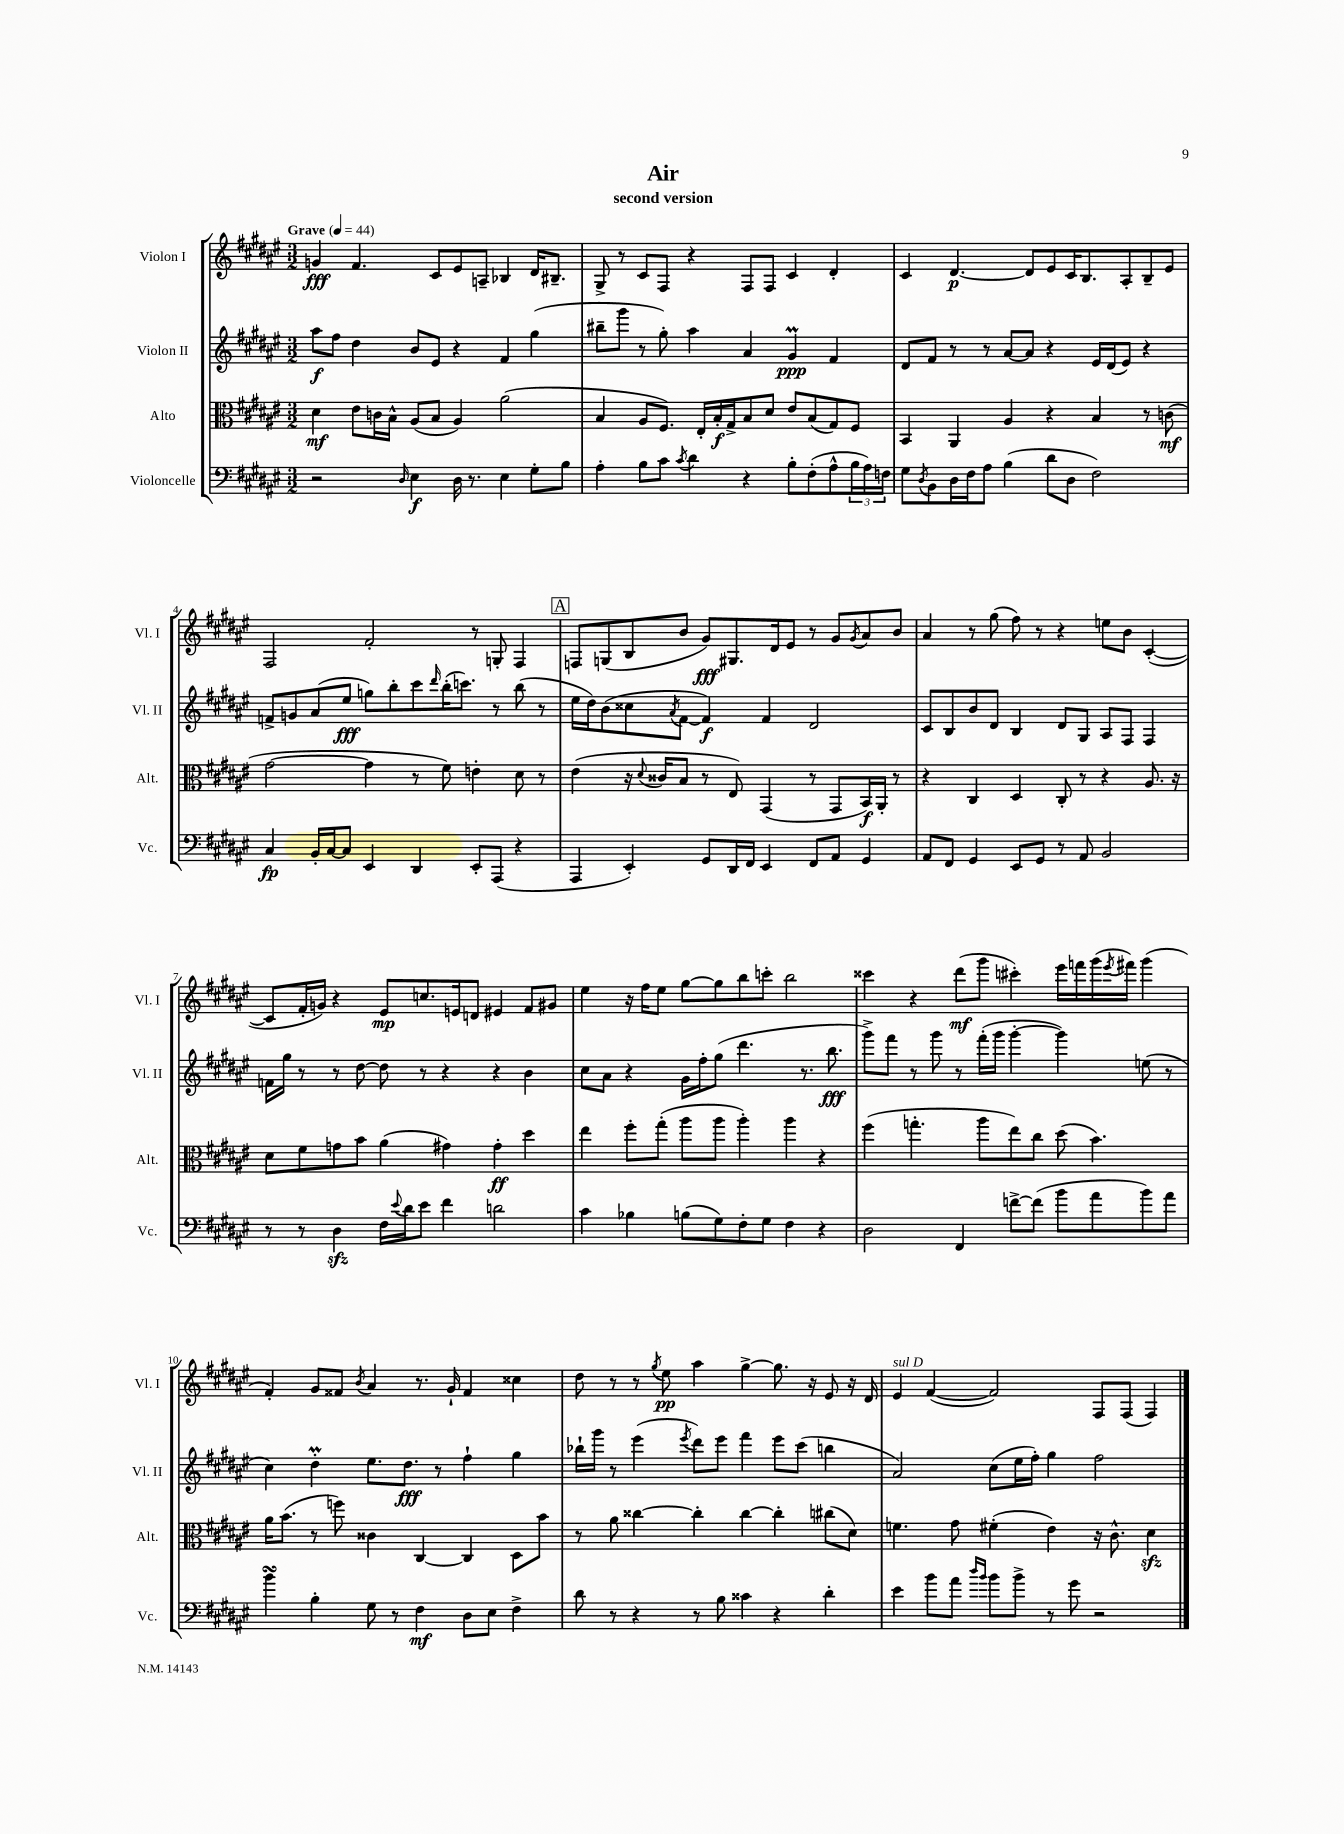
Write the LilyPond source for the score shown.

\header { title = "Air" subtitle = "second version" }
<<
\new StaffGroup <<
\new Staff = "s0" \with { instrumentName = "Violon I" shortInstrumentName = "Vl. I" } {
    \clef treble \key fis \major \numericTimeSignature \time 3/2 \tempo "Grave" 4 = 44
    g'4\fff fis'4. cis'8 eis'8 a8-- bes4 dis'16 bis8.-- |
    gis8-> r8 cis'8 fis8 r4 fis8 fis8 cis'4 dis'4-. |
    cis'4 dis'4.~\p dis'8 eis'8 cis'16 b8. ais8-. b8-- eis'8 |
    fis2 fis'2-. r8 g8-. fis4 |
    \mark \markup { \box "A" } f8 g8( b8 b'8 gis'8\fff) gis8. dis'16 eis'8 r8 gis'8 \acciaccatura { gis'8 } ais'8 b'8 |
    ais'4 r8 gis''8( fis''8) r8 r4 e''8 b'8 cis'4~-.( |
    cis'8 fis'16-. g'16) r4 eis'8\mp c''8. e'16 d'8 eis'4 fis'8 gis'8 |
    eis''4 r16 fis''16 eis''8 gis''8~ gis''8 b''8 c'''8-. b''2 |
    cisis'''4 r4 dis'''8\mf( gis'''8 cis'''4-.) eis'''16 f'''16 gis'''16( \acciaccatura { eis'''8 } fis'''16) gis'''4( |
    fis'4-.) gis'8 fisis'8 \acciaccatura { b'8 } ais'4 r8. gis'16-! fisis'4 cisis''4 |
    dis''8 r8 r8 \acciaccatura { gis''8 } eis''8\pp ais''4 gis''4~-> gis''8. r16 eis'8 r16 dis'16 |
    eis'4^\markup { \italic "sul D" } fis'4~( fis'2) fis8 fis8( fis4) \bar "|." |
}
\new Staff = "s1" \with { instrumentName = "Violon II" shortInstrumentName = "Vl. II" } {
    \clef treble \key fis \major \numericTimeSignature \time 3/2
    ais''8\f fis''8 dis''4 b'8 eis'8 r4 fis'4 gis''4( |
    bis''8-- gis'''8 r8 gis''8-.) ais''4 ais'4 gis'4\prall\ppp fis'4 |
    dis'8 fis'8 r8 r8 ais'8~ ais'8 r4 eis'16 dis'16( eis'8) r4 |
    f'8-> g'8 ais'8( eis''8\fff g''8) b''8-. cis'''8 \grace { dis'''16 } b''16-.( c'''8.) r8 b''8( r8 |
    \mark \markup { \box "A" } eis''16 dis''16) b'8( cisis''8 \acciaccatura { ais'8 } fis'8~ fis'4\f) fis'4 dis'2 |
    cis'8 b8 b'8 dis'8 b4 dis'8 gis8 ais8 fis8 fis4 |
    f'16 gis''16 r8 r8 dis''8~ dis''8 r8 r4 r4 b'4 |
    cis''8 ais'8 r4 gis'16 fis''16-. gis''8( dis'''4. r8. b''8.\fff |
    gis'''8->) fis'''8 r8 gis'''8 r8 fis'''16-.( gis'''16 gis'''4~-. gis'''4) e''8( r8 |
    cis''4) dis''4-.\prall eis''8. dis''8.\fff r8 fis''4-! gis''4 |
    bes''16-! gis'''16 r8 eis'''4( \acciaccatura { eis'''8 } dis'''8) eis'''8 fis'''4 eis'''8 cis'''8( b''4 |
    ais'2) cis''8( eis''16 fis''16-.) gis''4 fis''2 \bar "|." |
}
\new Staff = "s2" \with { instrumentName = "Alto" shortInstrumentName = "Alt." } {
    \clef alto \key fis \major \numericTimeSignature \time 3/2
    dis'4\mf eis'8 c'16 b16-^ ais8( b8 ais4) ais'2( |
    b4 ais8 fis8.) eis16-. b16-.\f gis16-> b8 dis'8 eis'8 b8( gis8) fis8 |
    b,4 ais,4 ais4 r4 b4 r8 c'8\mf( |
    gis'2~ gis'4 r8 fis'8) e'4-. dis'8 r8 |
    \mark \markup { \box "A" } eis'4( r16 \appoggiatura { dis'8 } cisis'16 b8 r8 eis8) gis,4( r8 gis,8 b,16\f) ais,16-. r8 |
    r4 cis4 dis4 cis8-. r8 r4 ais8. r16 |
    dis'8 fis'8 g'8 b'8 ais'4( gis'4) gis'4-.\ff dis''4 |
    eis''4 fis''8-. gis''8-.( ais''8 ais''8 ais''4-.) ais''4 r4 |
    fis''4( g''4.-. ais''8 eis''8) cis''8 dis''8( b'4.) |
    ais'16 b'8.( r8 f''8) cisis'4 cis4~ cis4 dis8 b'8 |
    r8 ais'8 cisis''4~ cisis''4-. cisis''4~ cisis''4-. cis''8( dis'8) |
    f'4. gis'8 fis'4-.( eis'4) r16 cis'8.-^ dis'4\sfz \bar "|." |
}
\new Staff = "s3" \with { instrumentName = "Violoncelle" shortInstrumentName = "Vc." } {
    \clef bass \key fis \major \numericTimeSignature \time 3/2
    r2 \grace { dis16 } eis4\f dis16 r8. eis4 gis8-. b8 |
    ais4-. b8 cis'8 \acciaccatura { cis'8 } dis'4 r4 b8-. fis8-.( ais8-^ \tuplet 3/2 { b16 ais16) f16 } |
    gis8 \acciaccatura { dis8 } b,8 dis16 fis16 ais8 b4( dis'8 dis8 fis2) |
    cis4\fp b,16-. cis16~ cis8 eis,4 dis,4 eis,8-. ais,,8( r4 |
    \mark \markup { \box "A" } ais,,4 eis,4-.) gis,8 dis,16 fis,16 eis,4 fis,8 ais,8 gis,4 |
    ais,8 fis,8 gis,4 eis,8 gis,8 r8 ais,8 b,2 |
    r8 r8 dis4\sfz fis16 \appoggiatura { eis'8 } dis'16 eis'8 fis'4 d'2 |
    cis'4 bes4 b8( gis8) fis8-. gis8 fis4 r4 |
    dis2 fis,4 f'8~-> f'8( b'8 ais'8 b'8) ais'8 |
    b'4\turn b4-. gis8 r8 fis4\mf dis8 eis8 fis4-> |
    dis'8 r8 r4 r8 b8 cisis'4 r4 dis'4-. |
    eis'4 b'8 ais'8 \grace { dis''16 b'16 } b'8 b'8-> r8 gis'8 r2 \bar "|." |
}
>>
>>
